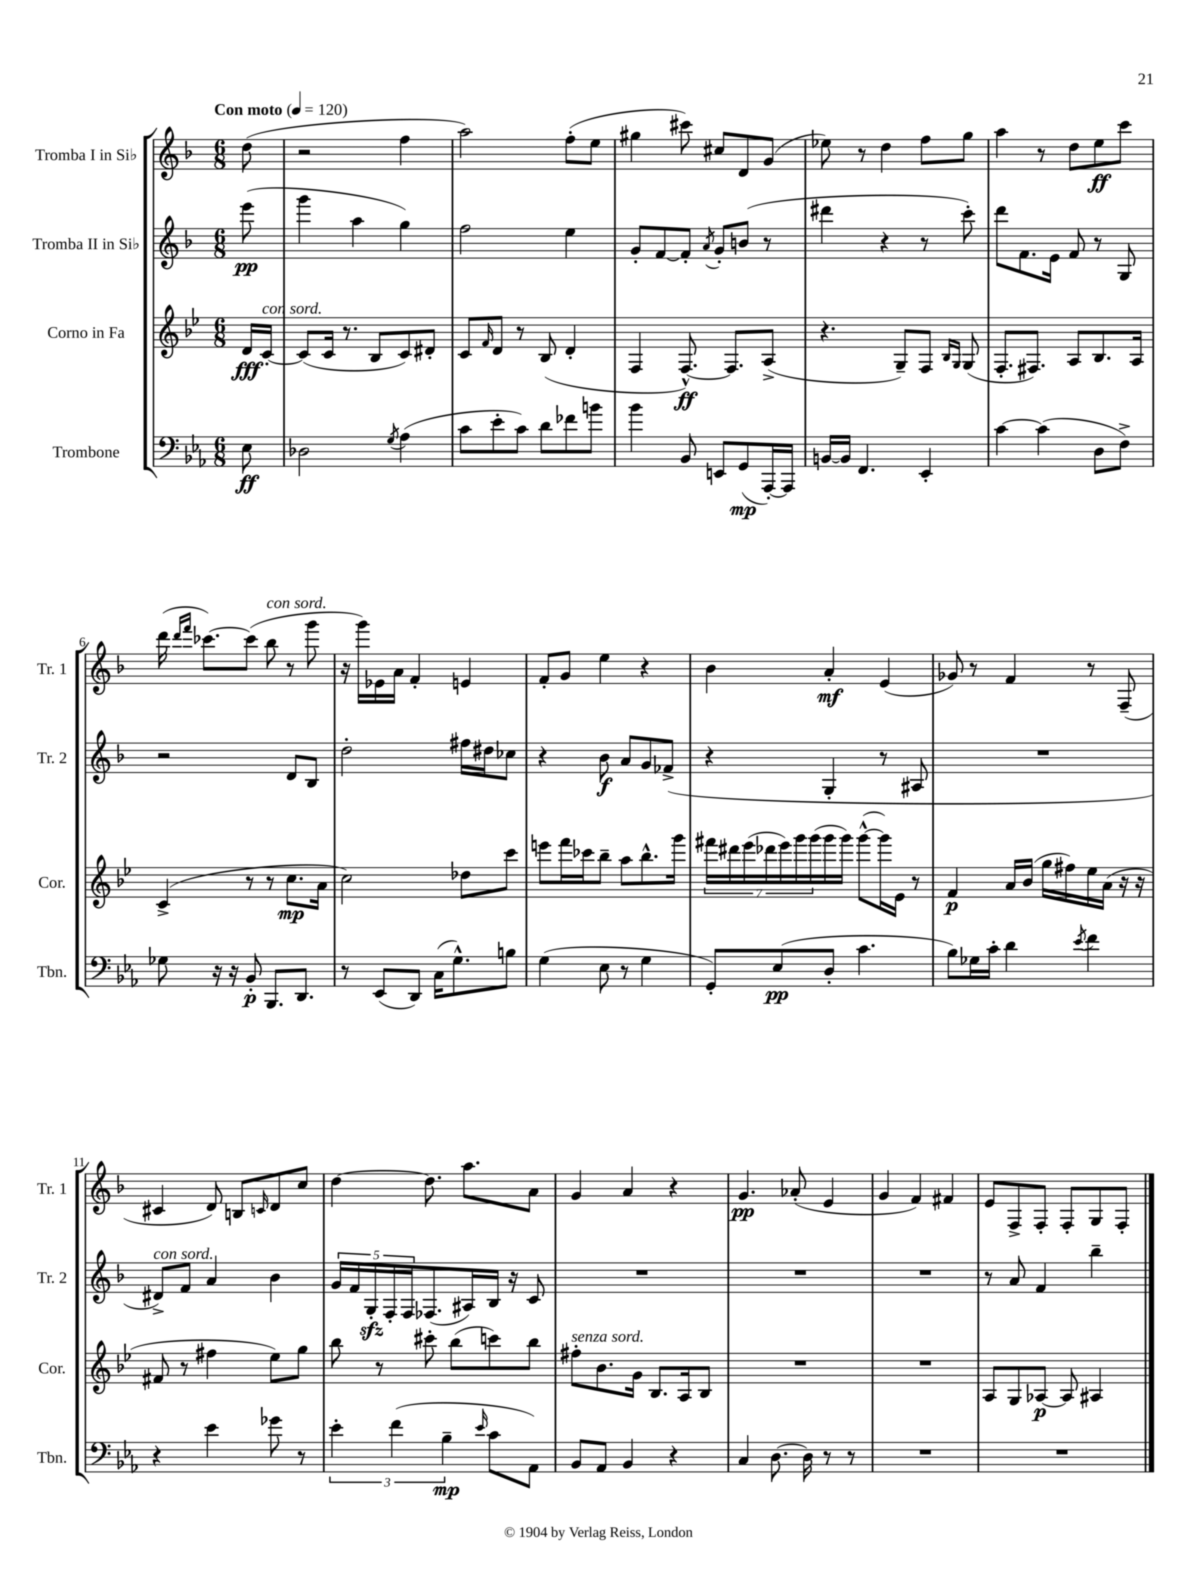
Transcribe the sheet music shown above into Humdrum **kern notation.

**kern	**kern	**kern	**kern
*staff4	*staff3	*staff2	*staff1
*clefF4	*clefG2	*clefG2	*clefG2
*k[b-e-a-]	*k[b-e-]	*k[b-]	*k[b-]
*M6/8	*M6/8	*M6/8	*M6/8
*MM120	*MM120	*MM120	*MM120
8E-	16d	(8eee	(8dd
.	[16c'	.	.
=	=	=	=
2D-	(8c]	4ggg	2r
.	16c	.	.
.	8.r	.	.
.	.	4aa	.
.	8B-	.	.
8qG	.	.	.
(4A-	8c)	4gg)	4ff
.	8d#'	.	.
=	=	=	=
8c	8c	2ff	2aa)
.	16qqf	.	.
8e-'	8d	.	.
8c)	8r	.	.
8d	(8B-	.	.
8f-	4d'	4ee	(8ff'
8b	.	.	8ee
=	=	=	=
4b-	4F	8g'	4gg#
.	.	[8f	.
8BB-	[8.F^^)	8f']	8ccc#)
.	.	8qa	.
8EE	.	8g'	8cc#
.	8.F]	.	.
(8GG	.	(8b	8d
[16AAA-')	(8A^	8r	(8g
16AAA-]	.	.	.
=	=	=	=
[16BB	4.r	4ddd#	8ee-)
16BB]	.	.	.
4.FF	.	.	8r
.	.	4r	4dd
.	8G~)	.	.
4EE-'	8F	8r	8ff
.	16qqB-	.	.
.	16qqG	.	.
.	(8G	8ccc')	8gg
=	=	=	=
[4c	8.F'	8ddd	4aa
.	.	8.f	.
.	8.F#)	.	.
(4c]	.	.	8r
.	.	16e	.
.	8A	8f	8dd
8D	8.B-	8r	8ee
8F^)	.	8G	8ccc
.	16A	.	.
=	=	=	=
8G-	(4c^	2r	(16ddd
.	.	.	16qqddd
.	.	.	16qqfff
.	.	.	[8.ccc-)
16r	.	.	.
16r	.	.	.
8BB-'	8r	.	(8ccc-]
8.BBB-	8r	.	8bb-
.	8.cc	8d	8r
8.DD	.	.	.
.	.	8B-	8ggg
.	16a	.	.
=	=	=	=
8r	2cc)	2dd'	16r
.	.	.	16ggg)
(8EE-	.	.	16e-
.	.	.	16a
8DD)	.	.	4f'
(16C	.	.	.
8.G^^)	.	.	.
.	8dd-	16ff#	4e
.	.	16dd#	.
8B	8ccc	8cc-	.
=	=	=	=
(4G	8eee	4r	8f'
.	16fff	.	8g
.	16ccc-	.	.
8E-	8bb-~	8b-	4ee
8r	8aa	8a	.
4G	8.bb-^^	8g	4r
.	.	(8f-^	.
.	16ggg	.	.
=	=	=	=
8GG')	28fff#	4r	4b-
.	28ddd#	.	.
.	(28eee-	.	.
.	28ddd-	.	.
(8E-	.	.	.
.	28eee-)	.	.
.	28ggg	.	.
.	(28ggg	.	.
8D'	16ggg	4G'	4a'
.	16ggg)	.	.
4.c	([8ggg^^	.	.
.	16ggg])	8r	(4e
.	16e-	.	.
.	8r	8A#	.
=	=	=	=
8B-)	4f	2.r	8g-)
16G-	.	.	8r
16c'	.	.	.
4d	16a	.	4f
.	(16b-	.	.
.	16gg	.	.
.	16ff#)	.	.
8qe-	.	.	.
4f	16ee-	.	8r
.	(16a	.	.
.	16r	.	(8F~
.	16r	.	.
=	=	=	=
4r	8f#	8d#^)	4c#
.	8r	8f	.
4e-	4ff#	4a	8d)
.	.	.	8B
.	.	.	16qqc
8g-	8ee-)	4b-	8d
8r	8gg	.	8cc
=	=	=	=
6e-'	8bb-	20g	[4dd
.	.	20f	.
.	.	20G'	.
.	8r	.	.
.	.	20F'	.
(6f	.	.	.
.	.	20F	.
.	8ccc#'	(8.F-	8.dd]
6B-~	.	.	.
.	(8bb-	.	.
.	.	16A#)	8.aa
16qqe-	.	.	.
8c	8ccc)	16B-	.
.	.	16r	.
8AA-)	8bb-	8c	8a
=	=	=	=
8BB-	8ff#'	2.r	4g
8AA-	8.b-	.	.
4BB-	.	.	4a
.	16g	.	.
.	8.B-	.	.
4r	.	.	4r
.	16A	.	.
.	8B-	.	.
=	=	=	=
4C	2.r	2.r	4.g
[8.D	.	.	.
.	.	.	(8a-'
16D]	.	.	.
8r	.	.	4e
8r	.	.	.
=	=	=	=
2.r	2.r	2.r	4g
.	.	.	4f)
.	.	.	4f#
=	=	=	=
2.r	8A	8r	8e
.	8G	8a	8F^
.	[8A-	4f	8F'
.	8A-]	.	8F'
.	4A#	4bb-~	8G
.	.	.	8F'
==	==	==	==
*-	*-	*-	*-
